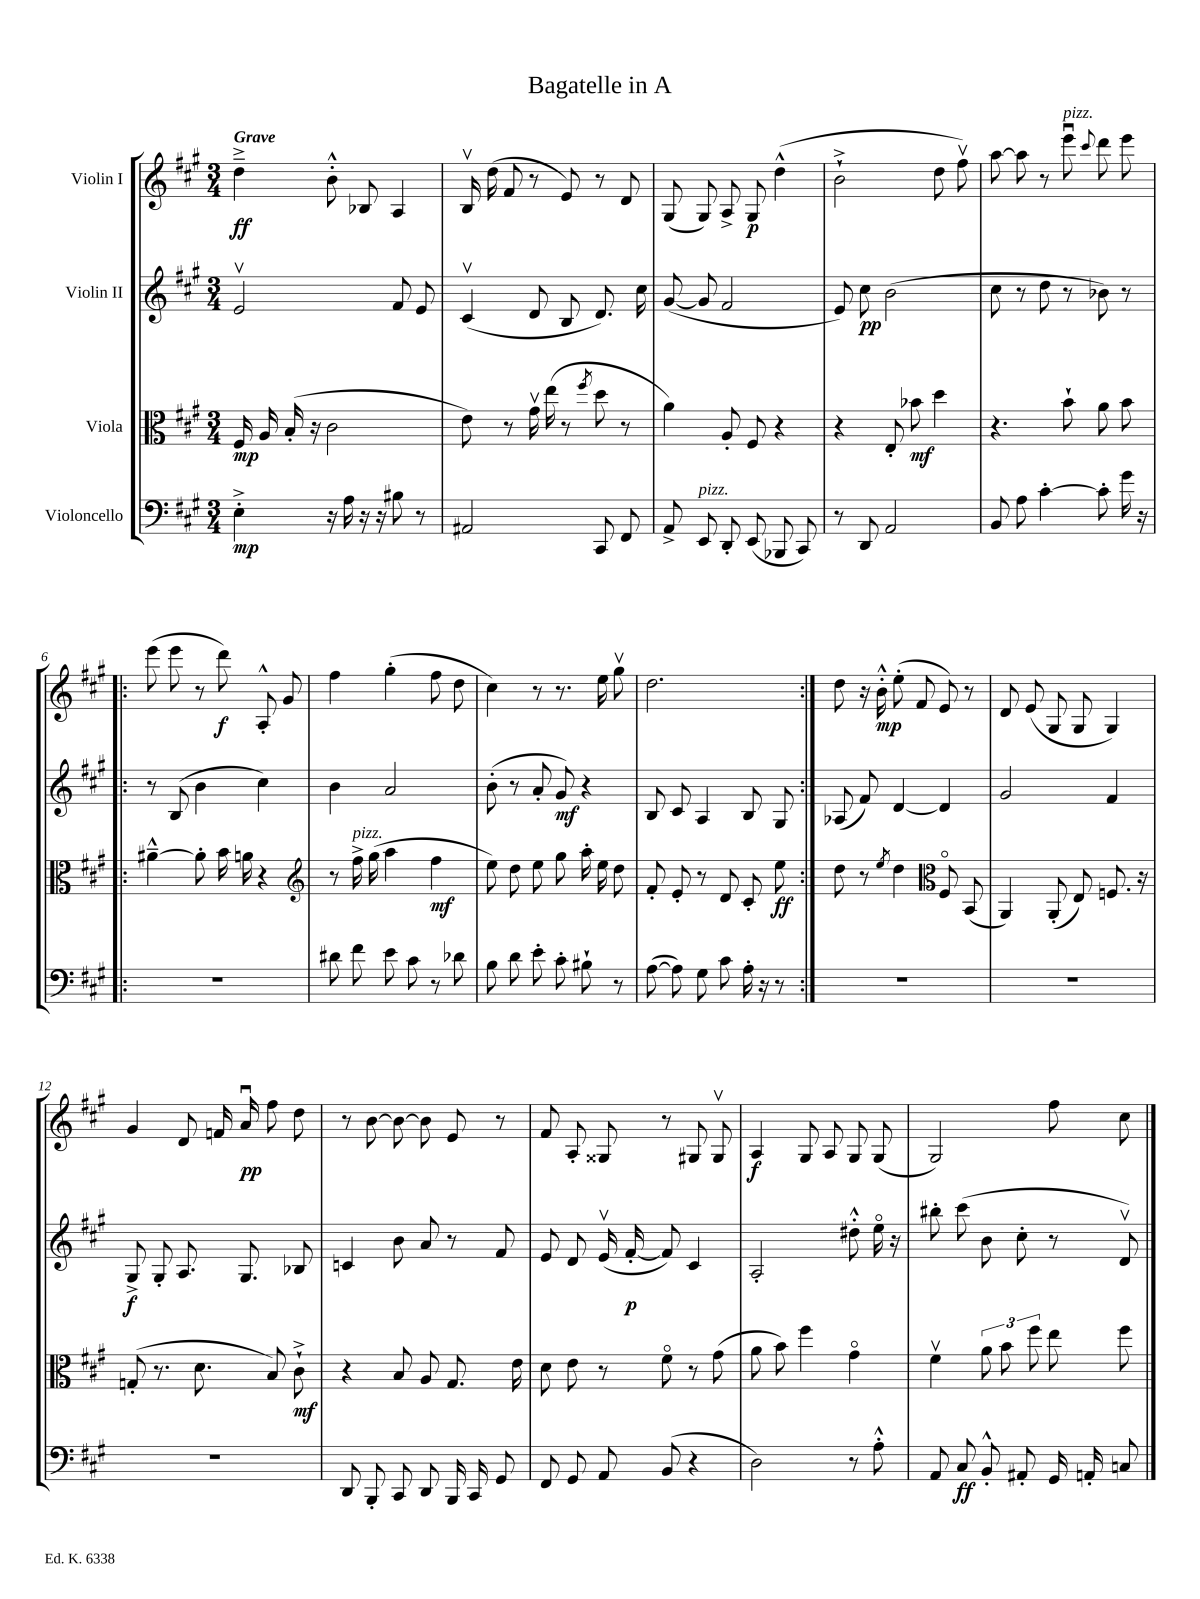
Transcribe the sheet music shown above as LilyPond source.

\header { title = "Bagatelle in A" }
<<
\new StaffGroup <<
\new Staff = "s0" \with { instrumentName = "Violin I" } {
    \clef treble \key a \major \numericTimeSignature \time 3/4 \tempo "Grave"
    \autoBeamOff d''4--->\ff b'8-.-^ bes8 a4 |
    b16\upbow d''16( fis'8 r8 e'8) r8 d'8 |
    gis8( gis8) a8-> gis8\p d''4-^( |
    b'2-!-> d''8 fis''8\upbow) |
    a''8~ a''8 r8 e'''8\downbow^\markup { \italic "pizz." } \appoggiatura { cis'''8 } d'''8 e'''8 |
    \repeat volta 2 { e'''8( e'''8 r8 d'''8\f) a8-.-^ gis'8 |
    fis''4 gis''4-.( fis''8 d''8 |
    cis''4) r8 r8. e''16 gis''8\upbow |
    d''2. | }
    d''8 r16 b'16-.-^\mp e''8-.( fis'8 e'8) r8 |
    d'8 e'8( gis8 gis8 gis4) |
    gis'4 d'8 f'16 a'16\downbow\pp fis''8 d''8 |
    r8 b'8~ b'8~ b'8 e'8 r8 |
    fis'8 a8-. gisis8 r8 gis8 gis8\upbow |
    a4\f gis8 a8 gis8 gis8( |
    gis2) fis''8 cis''8 \bar "|." |
}
\new Staff = "s1" \with { instrumentName = "Violin II" } {
    \clef treble \key a \major \numericTimeSignature \time 3/4
    \autoBeamOff e'2\upbow fis'8 e'8 |
    cis'4\upbow( d'8 b8 d'8.) cis''16 |
    gis'8~( gis'8 fis'2 |
    e'8) cis''8\pp b'2( |
    cis''8 r8 d''8 r8 bes'8) r8 |
    \repeat volta 2 { r8 b8( b'4 cis''4) |
    b'4 a'2 |
    b'8-.( r8 a'8-. gis'8\mf) r4 |
    b8 cis'8 a4 b8 gis8 | }
    aes8( fis'8) d'4~ d'4 |
    gis'2 fis'4 |
    gis8->\f gis8-. a8. gis8. bes8 |
    c'4 b'8 a'8 r8 fis'8 |
    e'8 d'8 e'16\upbow( fis'16~-.\p fis'8) cis'4 |
    a2-. dis''8-.-^ e''16\flageolet r16 |
    bis''8-. cis'''8( b'8 cis''8-. r8 d'8\upbow) \bar "|." |
}
\new Staff = "s2" \with { instrumentName = "Viola" } {
    \clef alto \key a \major \numericTimeSignature \time 3/4
    \autoBeamOff fis16\mp a16 b16-.( r16 cis'2 |
    e'8) r8 gis'16\upbow e''16( r8 \acciaccatura { fis''8 } d''8 r8 |
    a'4) a8-. fis8 r4 |
    r4 e8-. bes'8\mf d''4 |
    r4. b'8-! a'8 b'8 |
    \repeat volta 2 { ais'4~---^ ais'8-. b'16 a'16 r4 |
    \clef treble r8 fis''16->^\markup { \italic "pizz." } gis''16( a''4 fis''4\mf |
    e''8) d''8 e''8 gis''8 a''16-. e''16 d''8 |
    fis'8-. e'8-. r8 d'8 cis'8-. e''8\ff | }
    d''8 r8 \acciaccatura { e''8 } d''4 \clef alto fis8\flageolet b,8( |
    a,4) a,8-.( e8) f8. r16 |
    g8-.( r8. d'8. b8) cis'8-!->\mf |
    r4 b8 a8 gis8. e'16 |
    d'8 e'8 r8 fis'8\flageolet r8 gis'8( |
    a'8 b'8) fis''4 gis'4\flageolet |
    fis'4\upbow \tuplet 3/2 { a'8 b'8 fis''8 } e''8 fis''8 \bar "|." |
}
\new Staff = "s3" \with { instrumentName = "Violoncello" } {
    \clef bass \key a \major \numericTimeSignature \time 3/4
    \autoBeamOff e4-.->\mp r16 a16 r16 r16 bis8 r8 |
    ais,2 cis,8 fis,8 |
    a,8-> e,8^\markup { \italic "pizz." } d,8-. e,8( bes,,8 cis,8) |
    r8 d,8 a,2 |
    b,8 a8 cis'4~-. cis'8-. gis'16 r16 |
    \repeat volta 2 { R2. |
    dis'8 fis'8 e'8 cis'8 r8 des'8 |
    b8 d'8 e'8-. cis'8-. bis8-! r8 |
    a8~( a8) gis8 cis'8 a16-. r16 r8 | }
    R2. |
    R2. |
    R2. |
    d,8 b,,8-. cis,8 d,8 b,,16 cis,16 gis,8 |
    fis,8 gis,8 a,8 b,8( r4 |
    d2) r8 a8-.-^ |
    a,8 cis8\ff b,8-.-^ ais,8-. gis,16 a,16-. c8 \bar "|." |
}
>>
>>
